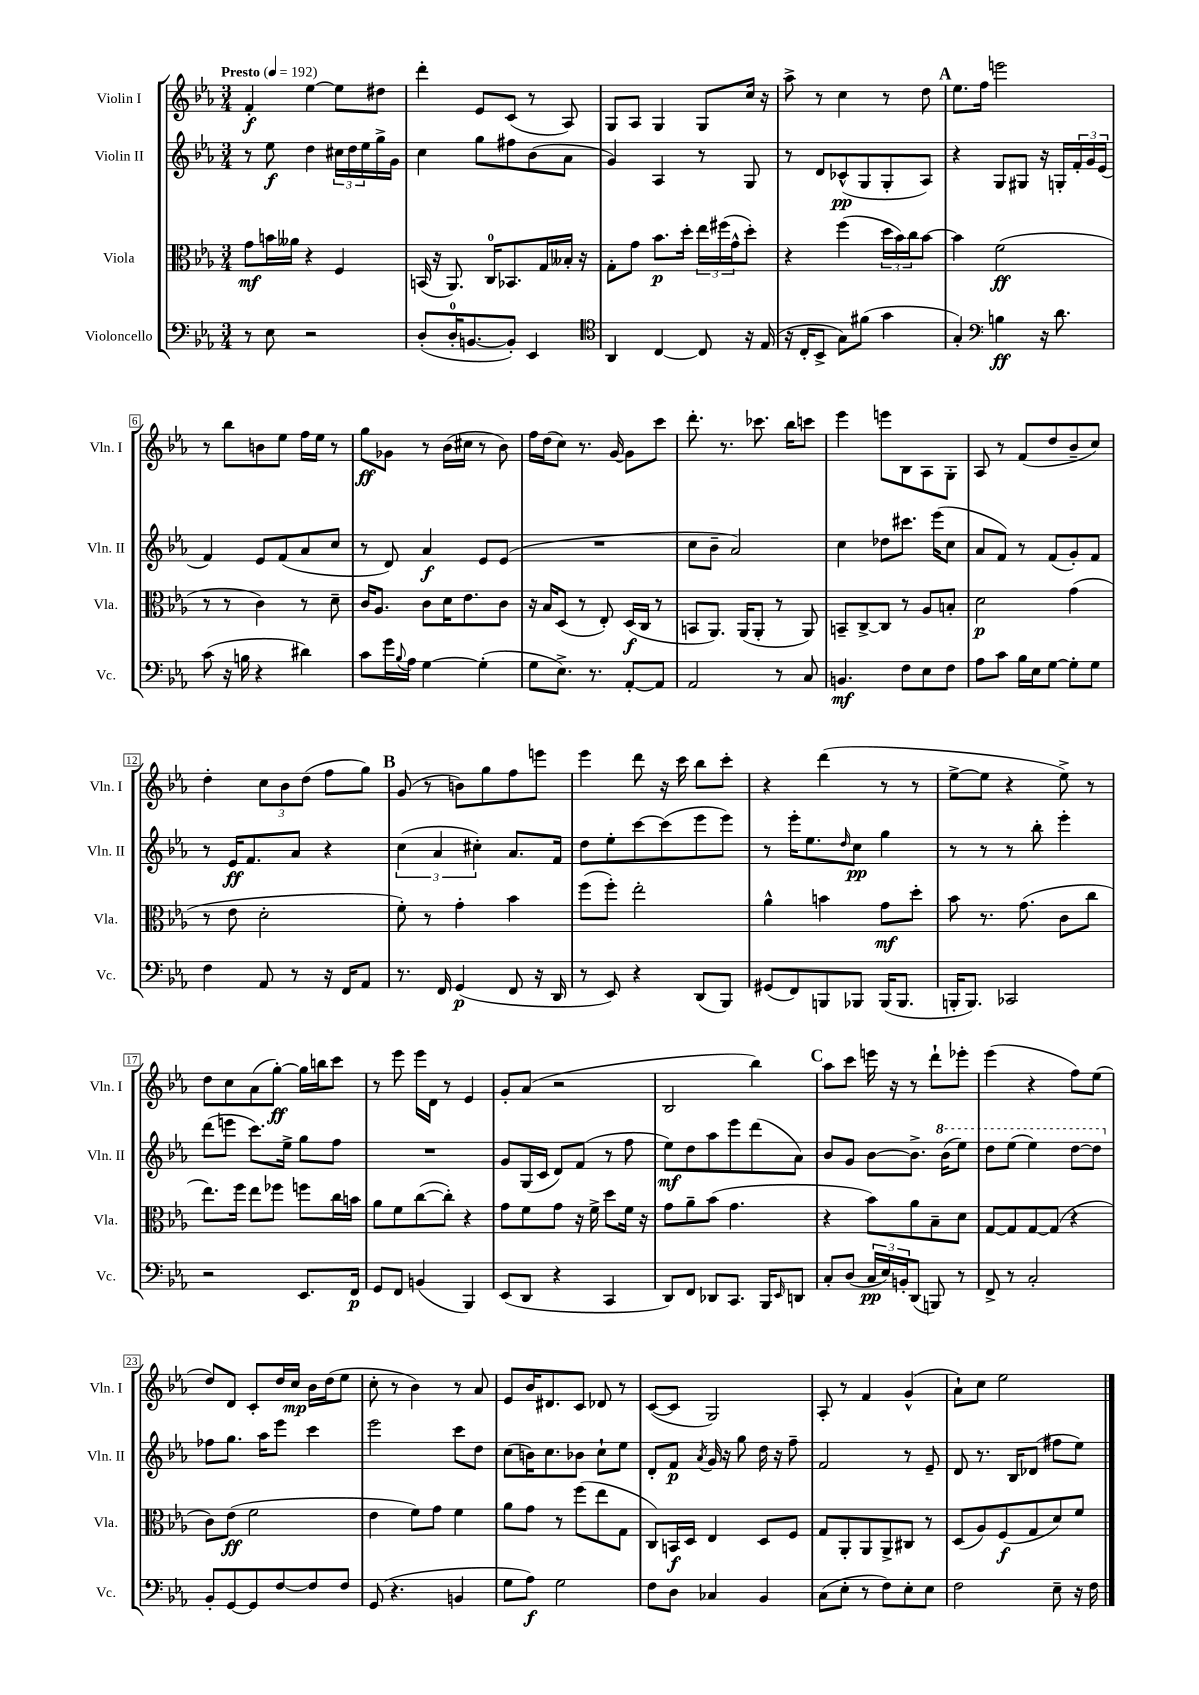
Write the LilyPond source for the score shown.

<<
\new StaffGroup <<
\new Staff = "s0" \with { instrumentName = "Violin I" shortInstrumentName = "Vln. I" } {
    \clef treble \key ees \major \numericTimeSignature \time 3/4 \tempo "Presto" 4 = 192
    f'4-.\f ees''4~ ees''8 dis''8 |
    d'''4-. ees'8 c'8( r8 aes8) |
    g8 aes8 g4 g8 c''16 r16 |
    aes''8-> r8 c''4 r8 d''8 |
    \mark \markup { \bold "A" } ees''8. f''16 e'''2 |
    r8 bes''8 b'8 ees''8 f''16 ees''16 r8 |
    g''8\ff ges'8 r8 bes'16( cis''16 r8 bes'8) |
    f''16 d''16( c''8) r8. g'16~ g'8 c'''8 |
    d'''8.-. r8. ces'''8. bes''16 c'''8 |
    ees'''4 e'''8 bes8 aes8 g8-. |
    aes8 r8 f'8( d''8 bes'8-- c''8) |
    d''4-. \tuplet 3/2 { c''8 bes'8 d''8( } f''8 g''8) |
    \mark \markup { \bold "B" } g'8( r8 b'8) g''8 f''8 e'''8 |
    ees'''4 d'''8 r16 c'''16 bes''8 c'''8-. |
    r4 d'''4( r8 r8 |
    ees''8~-> ees''8 r4 ees''8->) r8 |
    d''8 c''8 aes'8( g''8~-.\ff) g''16 b''16 c'''8 |
    r8 ees'''8 ees'''16 d'16 r8 ees'4 |
    g'8-. aes'8( r2 |
    bes2 bes''4) |
    \mark \markup { \bold "C" } aes''8 c'''8 e'''16 r16 r8 d'''8-! ees'''8-. |
    ees'''4( r4 f''8) ees''8( |
    d''8) d'8 c'8-. d''16 c''16\mp bes'16 d''16( ees''8 |
    c''8-. r8 bes'4) r8 aes'8 |
    ees'8 bes'16 dis'8. c'8 des'8 r8 |
    c'8~( c'8 g2) |
    aes8-. r8 f'4 g'4-^( |
    aes'8-!) c''8 ees''2 \bar "|." |
}
\new Staff = "s1" \with { instrumentName = "Violin II" shortInstrumentName = "Vln. II" } {
    \clef treble \key ees \major \numericTimeSignature \time 3/4
    r8 ees''8\f d''4 \tuplet 3/2 { cis''16 d''16 ees''16 } g''16-> g'16 |
    c''4 g''8 fis''8 bes'8( aes'8 |
    g'4) aes4 r8 g8 |
    r8 d'8 ces'8-^\pp( g8 g8-. aes8) |
    \mark \markup { \bold "A" } r4 g8 gis8 r16 g16-. \tuplet 3/2 { f'16-. g'16 ees'16( } |
    f'4) ees'8 f'8( aes'8 c''8 |
    r8 d'8) aes'4\f ees'8 ees'8( |
    R2. |
    c''8 bes'8-- aes'2) |
    c''4 des''8 cis'''8. ees'''16( c''8 |
    aes'8 f'8) r8 f'8( g'8-.) f'8 |
    r8 ees'16\ff f'8. aes'8 r4 |
    \mark \markup { \bold "B" } \tuplet 3/2 { c''4( aes'4 cis''4-.) } aes'8. f'16 |
    d''8 ees''8-. c'''8~ c'''8( ees'''8 ees'''8) |
    r8 ees'''16-. ees''8. \grace { d''16 } c''8\pp g''4 |
    r8 r8 r8 bes''8-. ees'''4-. |
    d'''8( e'''8 c'''8.) ees''16-> g''8 f''8 |
    R2. |
    g'8 g16( c'16 d'8) f'8( r8 f''8 |
    ees''8\mf) d''8 aes''8 ees'''8 d'''8( aes'8) |
    \mark \markup { \bold "C" } bes'8 g'8 bes'8~ bes'8.-> \ottava #1 bes''16( ees'''8) |
    d'''8 ees'''8( ees'''4) d'''8~ d'''8 \ottava #0 |
    fes''8 g''8. aes''16 ees'''8 c'''4 |
    ees'''2 c'''8 d''8 |
    c''8( b'16) c''8. bes'8 c''8-! ees''8 |
    d'8-. f'8\p \acciaccatura { aes'8 } g'16 r16 g''8 d''16 r16 f''8-- |
    f'2 r8 ees'8-- |
    d'8 r8. bes16 des'8( fis''8 ees''8) \bar "|." |
}
\new Staff = "s2" \with { instrumentName = "Viola" shortInstrumentName = "Vla." } {
    \clef alto \key ees \major \numericTimeSignature \time 3/4
    g'8\mf b'16 aeses'16 r4 f4 |
    b,16( r16 aes,8.) c16-0 bes,8. g16 beses16-. r16 |
    g8-. g'8 bes'8.\p d''16-. \tuplet 3/2 { ees''16 fis''16( g'16-^ } d''8-.) |
    r4 f''4( \tuplet 3/2 { d''16 bes'16) c''16 } bes'8~ |
    \mark \markup { \bold "A" } bes'4 f'2\ff( |
    r8 r8 c'4) r8 d'8-- |
    c'16 aes8. c'8 d'16 ees'8. c'8 |
    r16 bes16 d8( r8 ees8-.) d16\f( c16 r8 |
    b,8 aes,8.) aes,16( aes,8-. r8 aes,8) |
    b,8-- c8~-> c8 r8 aes8 b8-. |
    d'2\p g'4( |
    r8 ees'8 d'2-. |
    \mark \markup { \bold "B" } f'8-.) r8 g'4-. bes'4 |
    f''8( f''8-.) ees''2-. |
    aes'4-^ b'4 g'8\mf d''8-. |
    bes'8 r8. g'8.( c'8 c''8 |
    ees''8.) f''16 ees''8 fes''8 f''8 c''16 b'16 |
    aes'8 f'8 c''8~( c''8-.) r4 |
    g'8 f'8 g'8 r16 f'16-> d''8 f'16 r16 |
    g'8 aes'8-- bes'8( g'4. |
    \mark \markup { \bold "C" } r4 bes'8) aes'8 bes8-- d'8 |
    g8~ g8 g8~ g8( r4 |
    c'8) ees'8\ff( f'2 |
    ees'4 f'8) g'8 f'4 |
    aes'8 g'8 r8 f''8( ees''8 g8 |
    c8) b,16\f d16 ees4 d8 f8 |
    g8 aes,8-. aes,8 aes,8-> cis8 r8 |
    d8( aes8) f8\f( g8 d'8) f'8 \bar "|." |
}
\new Staff = "s3" \with { instrumentName = "Violoncello" shortInstrumentName = "Vc." } {
    \clef bass \key ees \major \numericTimeSignature \time 3/4
    r8 ees8 r2 |
    d8-.( d16-0-. b,8.~ b,8-.) ees,4 |
    \clef tenor aes,4 c4~ c8 r16 ees16( |
    r16 c16-. bes,8-> g8) fis'8( g'4 |
    \mark \markup { \bold "A" } g4-.) \clef bass b4\ff r16 d'8. |
    c'8( r16 b16 r4 dis'4) |
    c'8 g'16 \appoggiatura { bes8 } aes16 g4~ g4-.( |
    g8 ees8.->) r8. aes,8~-. aes,8 |
    aes,2 r8 c8 |
    b,4.\mf f8 ees8 f8 |
    aes8 c'8 bes16 ees16 g8~ g8-. g8 |
    f4 aes,8 r8 r16 f,16 aes,8 |
    \mark \markup { \bold "B" } r8. f,16 g,4\p( f,8 r16 d,16 |
    r8 ees,8) r4 d,8( bes,,8) |
    gis,8( f,8) b,,8 bes,,8 bes,,16( bes,,8. |
    b,,16-. b,,8.) ces,2 |
    r2 ees,8. f,16\p |
    g,8 f,8 b,4( bes,,4) |
    ees,8( d,8 r4 c,4 |
    d,8) f,8 des,8 c,8. bes,,16 \grace { ees,16 } d,8 |
    \mark \markup { \bold "C" } c8-. d8( \tuplet 3/2 { c16\pp ees16) b,16-. } d,8( b,,8) r8 |
    f,8-> r8 c2-. |
    bes,8-. g,8~ g,8 f8~ f8 f8 |
    g,8( r4. b,4 |
    g8 aes8\f) g2 |
    f8 d8 ces4 bes,4 |
    c8( ees8-. r8 f8) ees8-. ees8 |
    f2 ees8-- r16 f16 \bar "|." |
}
>>
>>
\layout { \context { \Score \override BarNumber.stencil = #(make-stencil-boxer 0.1 0.3 ly:text-interface::print) } }
